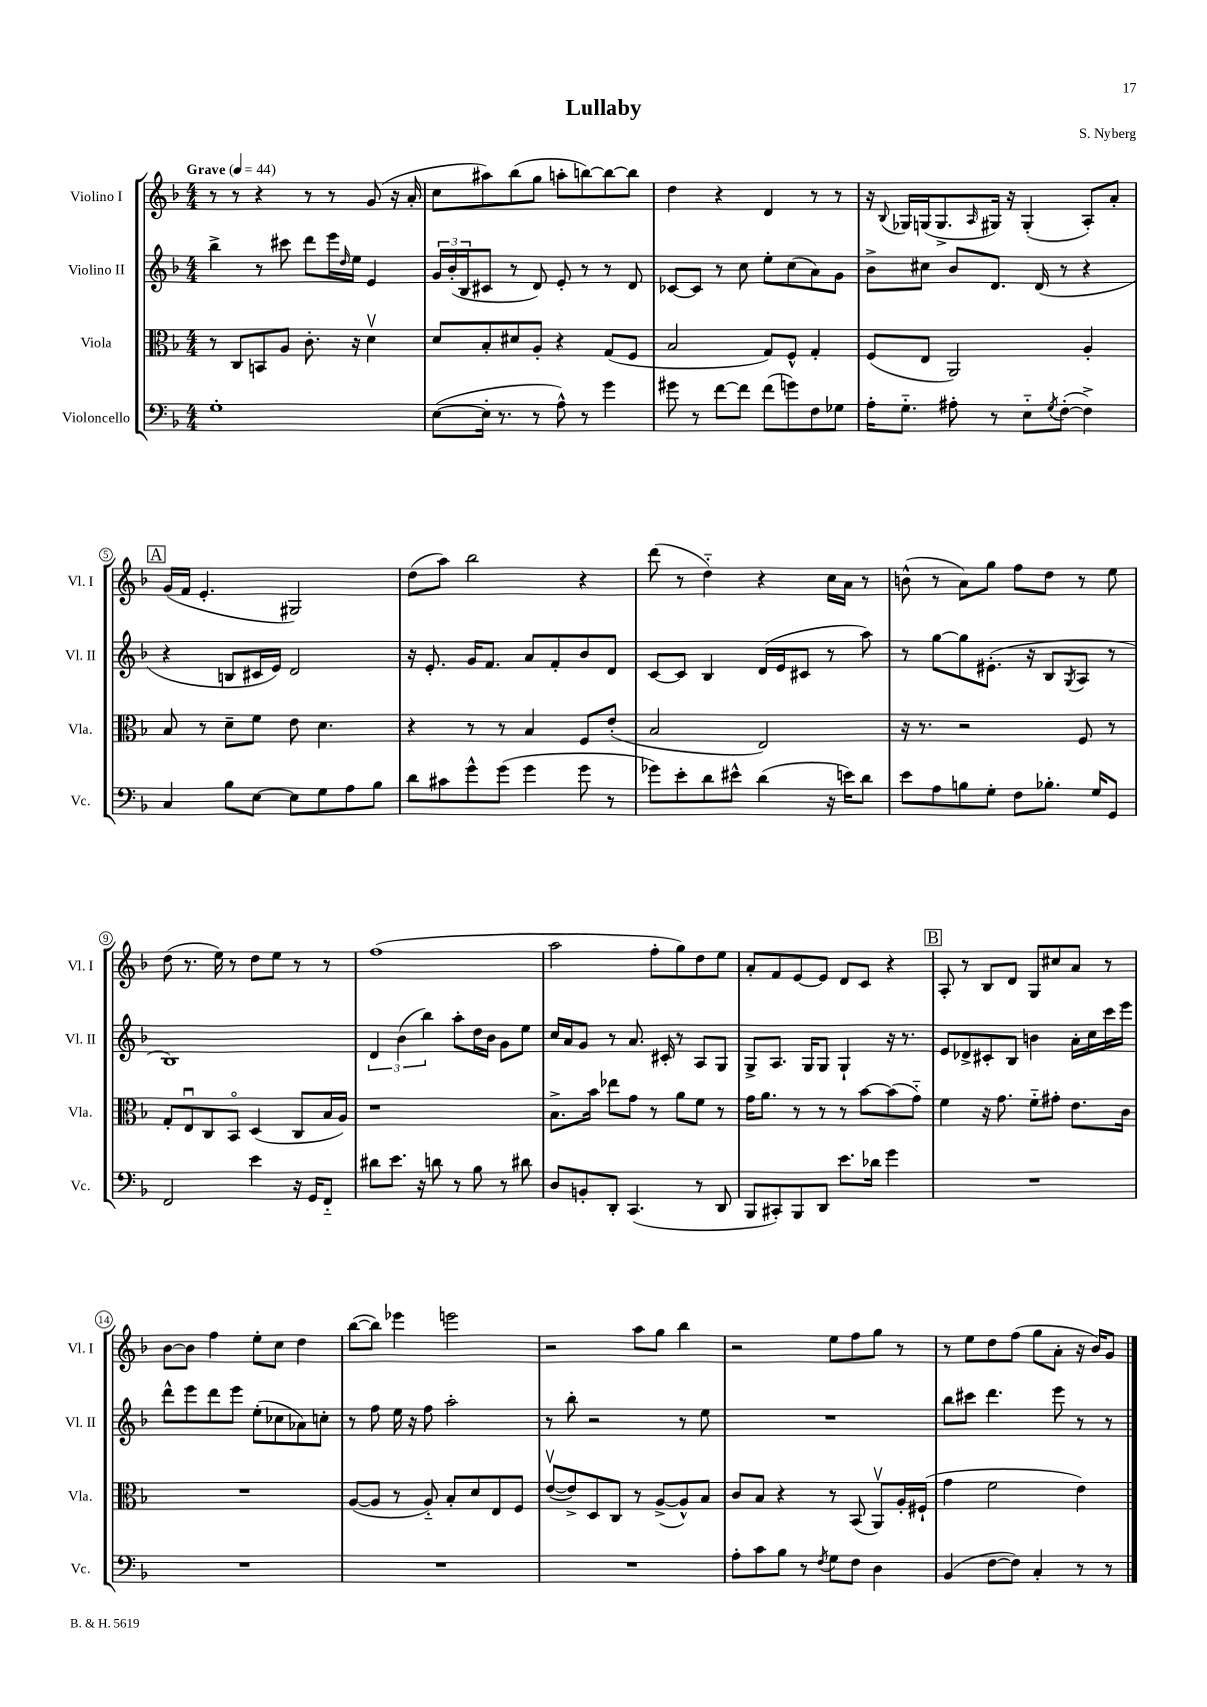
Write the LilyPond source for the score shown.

\header { title = "Lullaby" composer = "S. Nyberg" }
<<
\new StaffGroup <<
\new Staff = "s0" \with { instrumentName = "Violino I" shortInstrumentName = "Vl. I" } {
    \clef treble \key f \major \numericTimeSignature \time 4/4 \tempo "Grave" 4 = 44
    r8 r8 r4 r8 r8 g'8( r16 a'16-. |
    c''8 ais''8) bes''8( g''8 a''8-. b''8~) b''8~ b''8 |
    d''4 r4 d'4 r8 r8 |
    r16 \appoggiatura { bes8 } ges16 g16( g8.-> \grace { a16 } gis16) r16 gis4-.( a8-.) a'8-. |
    \mark \markup { \box "A" } g'16( f'16 e'4.-. gis2) |
    d''8( a''8) bes''2 r4 |
    d'''8( r8 d''4-_) r4 c''16 a'16 r8 |
    b'8-^( r8 a'8) g''8 f''8 d''8 r8 e''8 |
    d''8( r8. e''16) r8 d''8 e''8 r8 r8 |
    f''1( |
    a''2 f''8-. g''8) d''8 e''8 |
    a'8-. f'8 e'8~ e'8 d'8 c'8 r4 |
    \mark \markup { \box "B" } a8-. r8 bes8 d'8 g8 cis''8 a'8 r8 |
    bes'8~ bes'8 f''4 e''8-. c''8 d''4 |
    bes''8~( bes''8) ees'''4 e'''2 |
    r2 a''8 g''8 bes''4 |
    r2 e''8 f''8 g''8 r8 |
    r8 e''8 d''8 f''8( g''8 a'8-. r16 bes'16) g'8 \bar "|." |
}
\new Staff = "s1" \with { instrumentName = "Violino II" shortInstrumentName = "Vl. II" } {
    \clef treble \key f \major \numericTimeSignature \time 4/4
    bes''4-> r8 cis'''8 d'''8 e'''16 \grace { d''16 } e''16 e'4 |
    \tuplet 3/2 { g'16 bes'16-.( bes16 } cis'8 r8 d'8) e'8-. r8 r8 d'8 |
    ces'8~ ces'8 r8 c''8 e''8-. c''8( a'8) g'8 |
    bes'8-> cis''8 bes'8 d'8. d'16( r8 r4 |
    \mark \markup { \box "A" } r4 b8 cis'16 e'16) d'2 |
    r16 e'8.-. g'16 f'8. a'8 f'8-. bes'8 d'8 |
    c'8~ c'8 bes4 d'16( e'16 cis'8 r8 a''8) |
    r8 g''8~ g''8 eis'8.-.( r16 bes8 \acciaccatura { g8 } a8 r8 |
    bes1) |
    \tuplet 3/2 { d'4 bes'4( bes''4) } a''8-. d''16 bes'16 g'8 e''8 |
    c''16 a'16 g'8 r8 a'8. cis'16-. r8 a8 g8 |
    g8-> a8. g16 g8 g4-! r16 r8. |
    \mark \markup { \box "B" } e'8 des'8-> cis'8-. bes8 b'4 a'16-. c''16 c'''16 e'''16 |
    d'''8-^ e'''8 d'''8 e'''8 e''8-.( ces''8 aes'8) c''8-. |
    r8 f''8 e''16 r16 f''8 a''2-. |
    r8 bes''8-. r2 r8 e''8 |
    R1 |
    bes''8 cis'''8 d'''4. e'''8 r8 r8 \bar "|." |
}
\new Staff = "s2" \with { instrumentName = "Viola" shortInstrumentName = "Vla." } {
    \clef alto \key f \major \numericTimeSignature \time 4/4
    r8 c8 b,8 a8 c'8.-. r16 d'4\upbow |
    d'8 bes8-. dis'8 a8-. r4 g8( f8 |
    bes2 g8) f8-^ g4-. |
    f8( e8 a,2) a4-. |
    \mark \markup { \box "A" } bes8 r8 d'8-- f'8 e'8 d'4. |
    r4 r8 r8 bes4 f8 e'8-.( |
    bes2 e2) |
    r16 r8. r2 f8 r8 |
    g8-. e8\downbow c8 bes,8\flageolet d4( c8 bes16 a16) |
    r1 |
    bes8.-> bes'16 ees''8 g'8 r8 a'8 f'8 r8 |
    g'16 a'8. r8 r8 r8 bes'8~ bes'8( g'8-_) |
    \mark \markup { \box "B" } f'4 r16 g'8. f'8-_ gis'8-. e'8. c'16 |
    R1 |
    a8~( a8 r8 a8-_) bes8-. d'8 e8 f8 |
    e'8~\upbow( e'8->) d8 c8 r8 a8~->( a8-^) bes8 |
    c'8 bes8 r4 r8 bes,8( a,8\upbow) a16-. fis16-!( |
    g'4 f'2 e'4) \bar "|." |
}
\new Staff = "s3" \with { instrumentName = "Violoncello" shortInstrumentName = "Vc." } {
    \clef bass \key f \major \numericTimeSignature \time 4/4
    g1-. |
    e8~( e16-. r8. r8 a8-^) r8 g'4 |
    gis'8 r8 f'8~ f'8 f'8( g'8) f8 ges8 |
    a16-. g8.-_ ais8-. r8 e8-_ \acciaccatura { g8 } f8~-.( f4->) |
    \mark \markup { \box "A" } c4 bes8 e8~ e8 g8 a8 bes8 |
    d'8 cis'8 g'8-^ g'8( g'4 g'8 r8 |
    ges'8) e'8-. d'8 eis'8-^ d'4( r16 e'16) d'8 |
    e'8 a8 b8 g8-. f8 bes8.-. g16 g,8 |
    f,2 e'4 r16 g,16 f,8-_ |
    dis'8 e'8. r16 d'8 r8 bes8 r8 dis'8 |
    d8 b,8-. d,8-. c,4.( r8 d,8 |
    bes,,8 cis,8-.) bes,,8 d,8 e'8. des'16 g'4 |
    \mark \markup { \box "B" } R1 |
    R1 |
    R1 |
    R1 |
    a8-. c'8 bes8 r8 \acciaccatura { f8 } g8 f8 d4 |
    bes,4( f8~ f8) c4-. r8 r8 \bar "|." |
}
>>
>>
\layout { \context { \Score \override BarNumber.stencil = #(make-stencil-circler 0.1 0.3 ly:text-interface::print) } }
